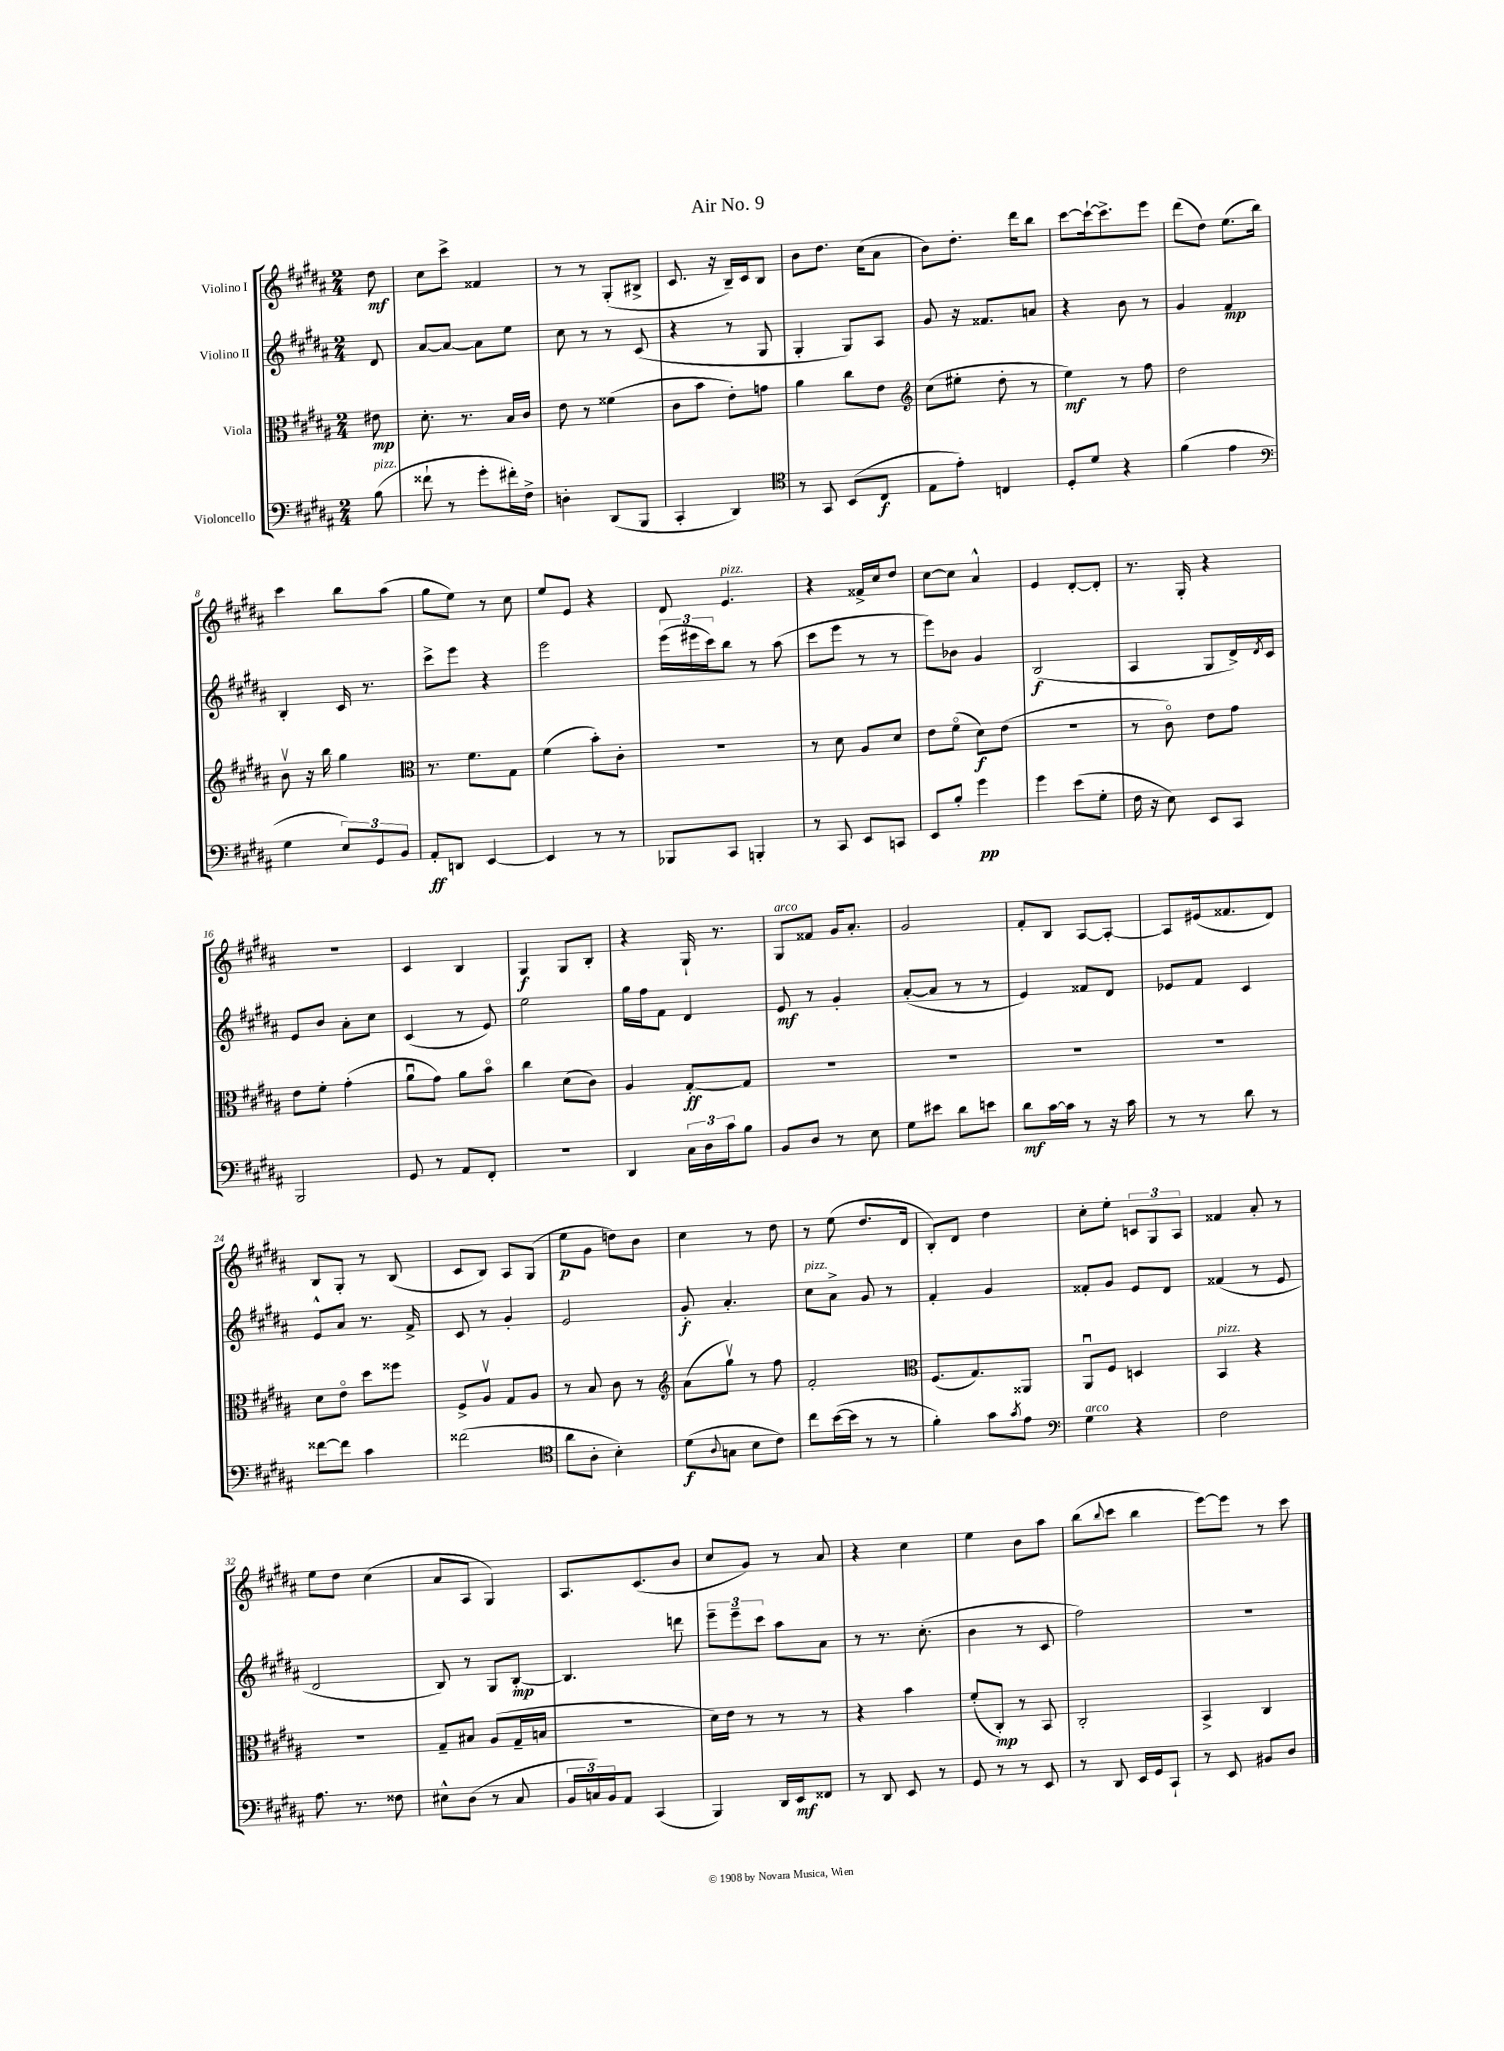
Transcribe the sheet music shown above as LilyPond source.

\header { title = "Air No. 9" }
<<
\new StaffGroup <<
\new Staff = "s0" \with { instrumentName = "Violino I" } {
    \clef treble \key b \major \numericTimeSignature \time 2/4 \partial 8
    dis''8\mf |
    cis''8 cis'''8-> fisis'4 |
    r8 r8 gis8-.( bis8-> |
    cis'8. r16 b16--) cis'16 b8 |
    b'8 dis''8. cis''16( ais'8 |
    b'8) dis''8.-. dis'''16 b''8 |
    cis'''8~ cis'''16~-! cis'''8.-> e'''8 |
    dis'''8( dis''8) e''8.( b''16) |
    cis'''4 b''8 ais''8( |
    gis''8 e''8) r8 cis''8 |
    e''8 e'8 r4 |
    dis'8 e'4.^\markup { \italic "pizz." } |
    r4 fisis'16-> cis''16 dis''8 |
    cis''8~ cis''8 ais'4-^ |
    e'4 dis'8~-. dis'8-. |
    r8. gis16-. r4 |
    R2 |
    cis'4 b4 |
    gis4\f gis8 b8-. |
    r4 gis16-! r8. |
    gis8^\markup { \italic "arco" } fisis'8 gis'16 ais'8.-. |
    gis'2 |
    fis'8-. b8 ais8~ ais8~-. |
    ais8 eis'16( fisis'8. dis'8) |
    b8 gis8-. r8 b8( |
    cis'8 b8) ais8 gis8( |
    e''8\p gis'8 d''8) b'8 |
    cis''4 r8 dis''8 |
    r8 e''8( dis''8. dis'16 |
    b8-.) dis'8 dis''4 |
    cis''8-. e''8-. \tuplet 3/2 { c'8 gis8 ais8 } |
    fisis'4 ais'8-. r8 |
    e''8 dis''8 cis''4( |
    ais'8 ais8 gis4) |
    ais8. cis'8.( b'8 |
    cis''8 gis'8) r8 ais'8 |
    r4 cis''4 |
    e''4 b'8 ais''8 |
    b''8( \appoggiatura { b''8 } cis'''8 b''4 |
    e'''8~) e'''8 r8 cis'''8 \bar "|." |
}
\new Staff = "s1" \with { instrumentName = "Violino II" } {
    \clef treble \key b \major \numericTimeSignature \time 2/4 \partial 8
    dis'8 |
    ais'8~ ais'8~ ais'8 e''8 |
    cis''8 r8 r8 cis'8( |
    r4 r8 gis8 |
    gis4-. gis8) ais8 |
    gis'8 r16 fisis'8. a'8 |
    r4 b'8 r8 |
    gis'4 fis'4\mp |
    b4-. cis'16 r8. |
    cis'''8-> e'''8 r4 |
    e'''2 |
    \tuplet 3/2 { e'''16( eis'''16 cis'''16) } b''8 r8 ais''8( |
    cis'''8 e'''8 r8 r8 |
    e'''8) bes'8 gis'4 |
    b2\f( |
    ais4 gis8 dis'16->) \acciaccatura { dis'8 } cis'16 |
    e'8 b'8 ais'8-. cis''8 |
    cis'4( r8 e'8) |
    e''2 |
    gis''16 fis''16 fis'8 dis'4 |
    e'8\mf r8 gis'4-. |
    ais'8~-.( ais'8 r8 r8 |
    e'4) fisis'8 dis'8 |
    ees'8 fis'8 cis'4 |
    e'8-^ ais'8 r8. fis'16-> |
    cis'8 r8 gis'4-. |
    e'2 |
    gis'8-.\f ais'4.-. |
    cis''8^\markup { \italic "pizz." } ais'8-> gis'8 r8 |
    fis'4-. gis'4 |
    fisis'8-. gis'8 e'8 dis'8 |
    fisis'4( r8 e'8 |
    dis'2 |
    b8) r8 gis8 b8~-.\mp |
    b4. d'''8 |
    \tuplet 3/2 { e'''8-- e'''8-- cis'''8 } ais''8 ais'8 |
    r8 r8. cis''8.-.( |
    b'4 r8 cis'8 |
    fis''2) |
    R2 \bar "|." |
}
\new Staff = "s2" \with { instrumentName = "Viola" } {
    \clef alto \key b \major \numericTimeSignature \time 2/4 \partial 8
    eis'8\mp |
    dis'8.-. r8. b16 cis'16 |
    e'8 r8 fisis'4( |
    cis'8 b'8 e'8-.) g'8 |
    ais'4 cis''8 e'8 |
    \clef treble cis''8( eis''8-. dis''8-. r8 |
    e''4\mf) r8 fis''8 |
    dis''2 |
    b'8\upbow r16 b''16 gis''4 |
    \clef alto r8. fis'8. gis8 |
    fis'4( b'8-.) cis'8-. |
    R2 |
    r8 dis'8 ais8 dis'8 |
    e'8 fis'8\flageolet( dis'8\f) e'8( |
    R2 |
    r8 cis'8\flageolet) e'8 gis'8 |
    e'8 fis'8-. gis'4-.( |
    ais'8\downbow gis'8) ais'8 b'8\flageolet |
    cis''4 dis'8( cis'8) |
    ais4 gis8~-.\ff gis8 |
    R2 |
    R2 |
    R2 |
    R2 |
    dis'8 e'8\flageolet dis''8 fisis''8 |
    fis8-> ais8\upbow gis8 ais8 |
    r8 b8 cis'8 r8 |
    \clef treble ais'8( gis''8\upbow) r8 fis''8 |
    fis'2-. |
    \clef alto fis8.( gis8.) aisis,8 |
    ais,8\downbow fis8 d4 |
    b,4^\markup { \italic "pizz." } r4 |
    R2 |
    gis8-- bis8 ais8( gis16-- b16 |
    R2 |
    dis'16) e'16 r8 r8 r8 |
    r4 b'4 |
    fis'8-.( cis8-.\mp) r8 b,8 |
    cis2-. |
    b,4-> cis4 \bar "|." |
}
\new Staff = "s3" \with { instrumentName = "Violoncello" } {
    \clef bass \key b \major \numericTimeSignature \time 2/4 \partial 8
    b8^\markup { \italic "pizz." }( |
    fisis'8-! r8 gis'8-. fis'16-.) fis16-> |
    d4-. dis,8( b,,8 |
    cis,4-. dis,4) |
    \clef tenor r8 gis,8 b,8( cis8\f |
    e8 e'8-.) c4 |
    dis8-. dis'8 r4 |
    fis'4( e'4 |
    \clef bass gis4 \tuplet 3/2 { e8) gis,8 b,8 } |
    ais,8-.\ff d,8 e,4~ |
    e,4 r8 r8 |
    bes,,8 cis,8 b,,4-. |
    r8 cis,8 e,8 c,8 |
    e,8 b8-. gis'4\pp |
    gis'4 e'8( gis8-. |
    fis16 r16 e8) e,8 cis,8 |
    b,,2 |
    gis,8 r8 ais,8 fis,8-. |
    R2 |
    dis,4 \tuplet 3/2 { cis16 dis16 cis'16 } b8 |
    b,8 dis8 r8 e8 |
    gis8 eis'8 dis'8 e'8 |
    dis'8\mf cis'16~ cis'16 r8 r16 cis'16 |
    r8 r8 dis'8 r8 |
    fisis'8~ fisis'8 cis'4 |
    fisis'2( |
    \clef tenor ais'8 ais8-. b4-.) |
    dis'8\f( \appoggiatura { ais8 } g8 b8 cis'8) |
    cis''8 b'16~( b'16 r8 r8 |
    fis'4-.) gis'8 \acciaccatura { gis'8 } e'8 |
    \clef bass gis4^\markup { \italic "arco" } r4 |
    fis2 |
    ais8. r8. fisis8 |
    eis8-^ dis8( r8 cis8 |
    \tuplet 3/2 { b,16 c16) b,16 } ais,8 cis,4( |
    b,,4) dis,16 e,16\mf fisis,8 |
    r8 dis,8 e,8 r8 |
    gis,8 r8 r8 e,8 |
    r8 dis,8 e,16 gis,16 cis,8-! |
    r8 e,8 bis,8 dis8 \bar "|." |
}
>>
>>
